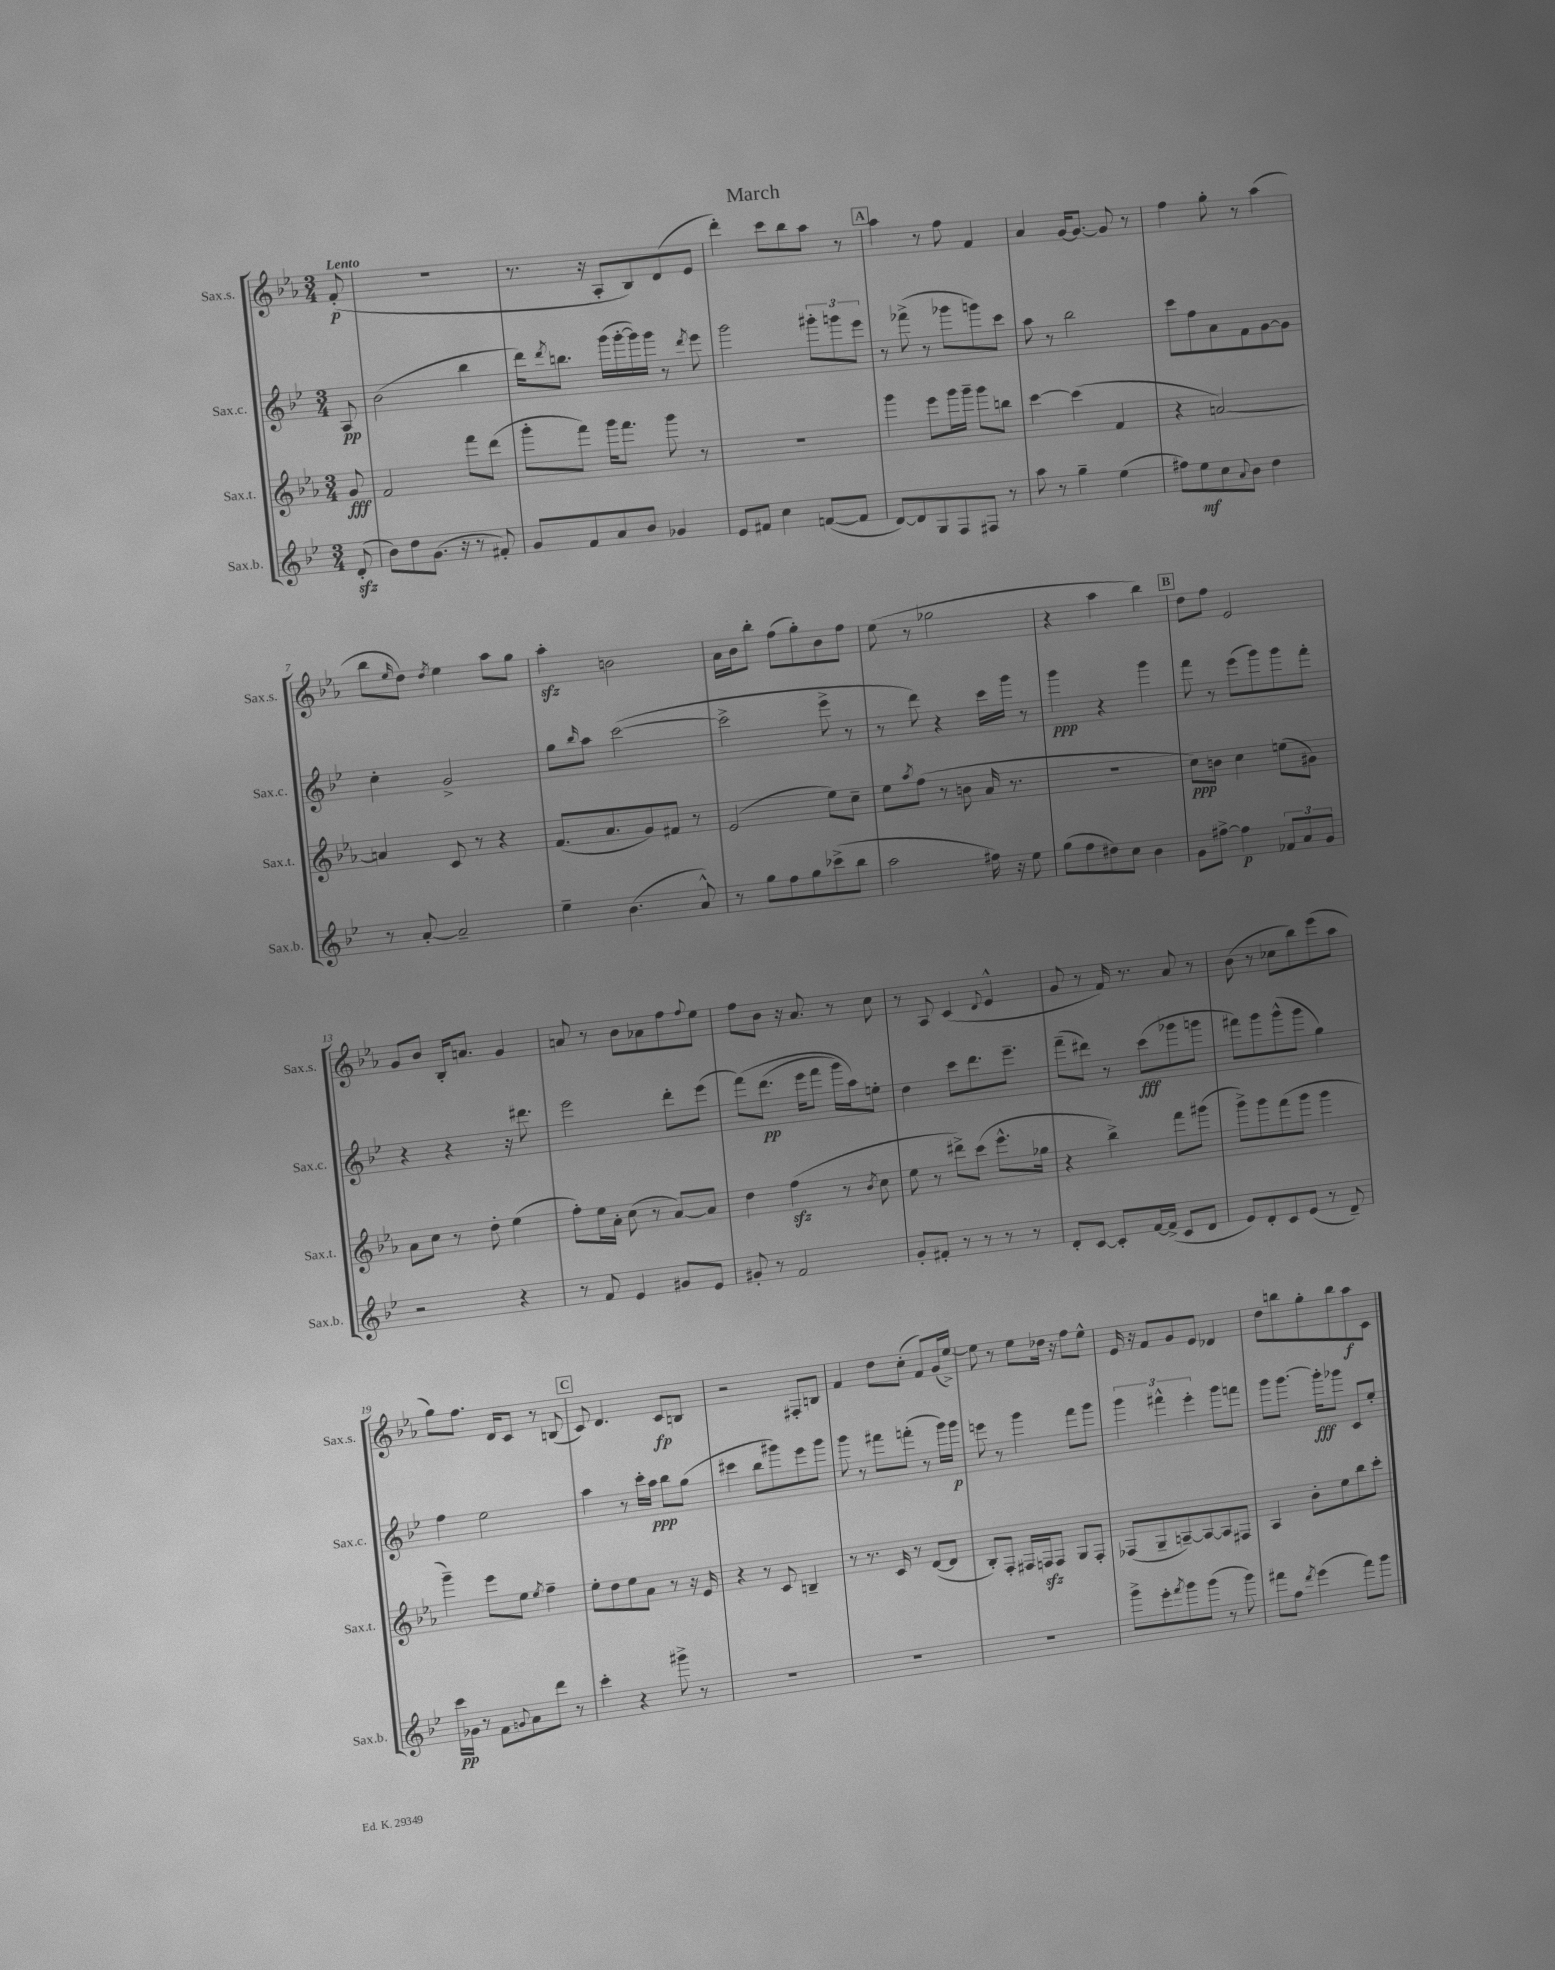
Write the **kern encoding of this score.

**kern	**dynam	**kern	**dynam	**kern	**dynam	**kern	**dynam
*part4	*part4	*part3	*part3	*part2	*part2	*part1	*part1
*staff4	*staff4	*staff3	*staff3	*staff2	*staff2	*staff1	*staff1
*I"Sax.b.	*	*I"Sax.t.	*	*I"Sax.c.	*	*I"Sax.s.	*
*I'Sax.b.	*	*I'Sax.t.	*	*I'Sax.c.	*	*I'Sax.s.	*
*clefG2	*	*clefG2	*	*clefG2	*	*clefG2	*
*k[b-e-]	*	*k[b-e-a-]	*	*k[b-e-]	*	*k[b-e-a-]	*
*M3/4	*	*M3/4	*	*M3/4	*	*M3/4	*
=	=	=	=	=	=	=	=
!	!	!	!	!	!	!LO:TX:a:B:t=Lento	!
(8dzz'/	.	8g/	fff	8A/	pp	(8f'/	p
=1	=1	=1	=1	=1	=1	=1	=1
8b-\L)	.	2f/	.	(2b-\	.	2.r	.
8dd\	.	.	.	.	.	.	.
(8.g\J	.	.	.	.	.	.	.
16r	.	.	.	.	.	.	.
8r	.	8fff\L	.	4bb-\	.	.	.
8f#X'/)	.	(8ddd\J	.	.	.	.	.
=2	=2	=2	=2	=2	=2	=2	=2
8g/L	.	8ggg'\L	.	16ddd\KL)	.	8.r	.
.	.	.	.	8qddd/	.	.	.
.	.	.	.	8.bbn\J	.	.	.
8f/	.	8fff\J)	.	.	.	.	.
.	.	.	.	.	.	16r	.
8a/	.	16ggg\KL	.	(16ggg\LL	.	8A-'/L	.
.	.	8.fff\J	.	[16ggg'\	.	.	.
8b-/J	.	.	.	16ggg\])	.	8B-/)	.
.	.	.	.	16ggg\JJ	.	.	.
4g-X/	.	8ggg\	.	8r	.	(8d/	.
.	.	.	.	8qddd/	.	.	.
.	.	8r	.	8eee-\	.	8e-/J	.
=3	=3	=3	=3	=3	=3	=3	=3
8e-/L	.	2.r	.	2ggg\	.	4ddd'\)	.
8f#X/J	.	.	.	.	.	.	.
4cc\	.	.	.	.	.	8ccc\L	.
.	.	.	.	.	.	8bb-\	.
([8fn/L	.	.	.	12ggg#X'\L	.	8aa-\J	.
.	.	.	.	12gggn\	.	.	.
8f/J]	.	.	.	.	.	8r	.
.	.	.	.	12eee-\J	.	.	.
!!LO:REH:place=s1:t=A
=4	=4	=4	=4	=4	=4	=4	=4
[8d/L)	.	4ggg\	.	8r	.	4aa-\	.
8d/]	.	.	.	(8fff-X^\	.	.	.
8G/	.	8eee-\L	.	8r	.	8r	.
8F/	.	16ggg\L	.	8ggg-X\L	.	8ff\	.
.	.	16ggg~\JJ	.	.	.	.	.
8F#X/J	.	8ggg\L	.	8gggn\)	.	4f/	.
8r	.	8bbn\J	.	8ccc\J	.	.	.
=5	=5	=5	=5	=5	=5	=5	=5
8aa\	.	[4ccc\	.	8aa\	.	4a-/	.
8r	.	.	.	8r	.	.	.
4gg~\	.	(4ccc\]	.	2bb-\	.	[16g/KL	.
.	.	.	.	.	.	8.g/J_	.
(4ee-\	.	4f/	.	.	.	8g/]	.
.	.	.	.	.	.	8r	.
=6	=6	=6	=6	=6	=6	=6	=6
8ff#X\L)	.	4r	.	8ccc\L	.	4ff\	.
8ee-\	mf	.	.	8ff\	.	.	.
8cc\	.	[2an/)	.	8a\	.	8gg'\	.
8qqa/	.	.	.	.	.	.	.
8b-\J	.	.	.	8f\	.	8r	.
4dd\	.	.	.	[8g\	.	(4aa-\	.
.	.	.	.	8g\J]	.	.	.
!!LO:LB:g=z
=7	=7	=7	=7	=7	=7	=7	=7
8r	.	4an/]	.	4cc'\	.	8bb-\L	.
.	.	.	.	.	.	16qqee-/	.
[8a'/	.	.	.	.	.	8dd\J)	.
.	.	.	.	.	.	8qdd/	.
2a~/]	.	8c/	.	2g^/	.	4ee-\	.
.	.	8r	.	.	.	.	.
.	.	4r	.	.	.	8aa-\L	.
.	.	.	.	.	.	8gg\J	.
=8	=8	=8	=8	=8	=8	=8	=8
4ee-~\	.	(8.f/L	.	8gg\L	.	4aa-zz'\	.
.	.	.	.	16qqbb-/	.	.	.
.	.	.	.	8aa\J	.	.	.
.	.	8.a-/	.	.	.	.	.
(4.b-\	.	.	.	([2ccc\	.	2bn\	.
.	.	8g/)	.	.	.	.	.
.	.	8f#X/J	.	.	.	.	.
8a^^/)	.	8r	.	.	.	.	.
=9	=9	=9	=9	=9	=9	=9	=9
8r	.	(2e-/	.	2ccc^\]	.	16a-\LL	.
.	.	.	.	.	.	16b-\J	.
8gg\L	.	.	.	.	.	8bb-'\J	.
8ff\	.	.	.	.	.	(8ff\L	.
8gg\	.	.	.	.	.	8gg'\)	.
(8ccc-X^\	.	8ee-\L)	.	8eee-^\	.	8b-\	.
8bb-\J	.	8cc~\J	.	8r	.	8ff\J	.
=10	=10	=10	=10	=10	=10	=10	=10
2aa\	.	8ee-\L	.	8r	.	(8ee-\	.
.	.	8qaa-/	.	.	.	.	.
.	.	(8ff\J	.	8ddd\)	.	8r	.
.	.	8r	.	4r	.	2gg-X\	.
.	.	8bn\	.	.	.	.	.
16ff#X\)	.	16a-/	.	16ccc\LL	.	.	.
16r	.	8.r	.	16ggg\JJ	.	.	.
8ee-\	.	.	.	8r	.	.	.
=11	=11	=11	=11	=11	=11	=11	=11
(8gg\L	.	2.r	.	4ggg\	ppp	4r	.
8ff\	.	.	.	.	.	.	.
8dd#X\)	.	.	.	4r	.	4aa-\	.
8cc\J	.	.	.	.	.	.	.
4b-\	.	.	.	4ggg\	.	4bb-\)	.
!!LO:REH:place=s1:t=B
=12	=12	=12	=12	=12	=12	=12	=12
8g\L	.	8cc\L)	ppp	8fff\	.	8dd\L	.
[8ff#X^\J	.	8bn\J	.	8r	.	8ff\J	.
4ff#\]	p	4cc\	.	(8eee-\L	.	2e-/	.
.	.	.	.	8ggg\)	.	.	.
12f-X/L	.	(8een\L	.	8ggg\	.	.	.
12a/	.	.	.	.	.	.	.
.	.	8g#X\J)	.	8fff'\J	.	.	.
12g/J	.	.	.	.	.	.	.
!!LO:LB:g=z
=13	=13	=13	=13	=13	=13	=13	=13
2r	.	8a-\L	.	4r	.	8g/L	.
.	.	8cc\J	.	.	.	8b-/J	.
.	.	8r	.	4r	.	16B-'/KL	.
.	.	.	.	.	.	8.an/J	.
.	.	8dd'\	.	.	.	.	.
4r	.	(4ee-\	.	16r	.	4g/	.
.	.	.	.	8.ddd#X\	.	.	.
=14	=14	=14	=14	=14	=14	=14	=14
8r	.	8ff'\L)	.	2eee-\	.	8an/	.
8f/	.	16ee-\L	.	.	.	8r	.
.	.	16a-'\JJ	.	.	.	.	.
4e-/	.	(8cc\	.	.	.	8b-\L	.
.	.	8r	.	.	.	8a-X\	.
8g#X/L	.	[8a-/L)	.	8ddd'\L	.	8ff\	.
.	.	.	.	.	.	8qqff/	.
8e-/J	.	8a-/J]	.	(8eee-\J	.	8ee-\J	.
=15	=15	=15	=15	=15	=15	=15	=15
8g#X'/	.	4dd\	.	(8fff\L)	.	8ff\L	.
8r	.	.	.	(8.ddd\J	pp	8b-\J	.
2f/	.	(4ffzz\	.	.	.	16r	.
.	.	.	.	16eee-\KL	.	8.a-/	.
.	.	.	.	8fff\J	.	.	.
.	.	8r	.	16ggg\LL)	.	8r	.
.	.	.	.	16aa\J)	.	.	.
.	.	8qb-/	.	.	.	.	.
.	.	8cc\	.	8een'\J	.	8cc\	.
=16	=16	=16	=16	=16	=16	=16	=16
8g'/L	.	8ee-\	.	4dd\	.	8r	.
8f#X'/J	.	8r	.	.	.	8A-/	.
8r	.	8ddd#X^\L)	.	8ccc\L	.	(4c/	.
8r	.	(8ccc\J	.	8.ddd\	.	.	.
.	.	.	.	.	.	8qqd/	.
8r	.	8.eee-^^\L	.	.	.	4e-^^/	.
.	.	.	.	8.eee-~\J	.	.	.
8r	.	.	.	.	.	.	.
.	.	16gg-X\Jk	.	.	.	.	.
=17	=17	=17	=17	=17	=17	=17	=17
8d'/L	.	4r	.	(8fff~\L	.	8g/	.
[8c/J	.	.	.	8ddd#X\J)	.	8r	.
8c'/L]	.	4bb-^\)	.	8r	.	16f/)	.
.	.	.	.	.	.	8.r	.
[16f/L	.	.	.	(8ccc\L	fff	.	.
(16f^/JJ]	.	.	.	.	.	.	.
8c/L	.	8fff\L	.	8ggg-X\	.	8a-/	.
8d/J	.	(8ggg#X\J	.	8gggn\J	.	8r	.
=18	=18	=18	=18	=18	=18	=18	=18
8e-/L)	.	8ggg^\L)	.	8fff#X\L)	.	(8b-\	.
8d'/	.	8ggg\	.	8ggg\	.	8r	.
8c/	.	(8fff\	.	(8ggg^^\	.	8cc-X\L	.
(8e-/J	.	8ggg\J	.	8ggg\J	.	8bb-\)	.
8r	.	4ggg\	.	4gg\)	.	(8eee-\	.
8d~/)	.	.	.	.	.	8aa-\J	.
!!LO:LB:g=z
=19	=19	=19	=19	=19	=19	=19	=19
16ccc\LL	pp	4ggg~\)	.	4ff\	.	8gg\L)	.
16g-X\JJ	.	.	.	.	.	.	.
8r	.	.	.	.	.	8.ff\J	.
8f\L	.	8eee-\L	.	2ee-\	.	.	.
.	.	.	.	.	.	16d/KL	.
8qqgn/	.	.	.	.	.	.	.
8a\	.	8ee-\J	.	.	.	8c/J	.
.	.	8qee-/	.	.	.	.	.
8ddd\J	.	4ff~\	.	.	.	8r	.
8r	.	.	.	.	.	(8Bn/	.
!!LO:REH:place=s1:t=C
=20	=20	=20	=20	=20	=20	=20	=20
4ccc'\	.	8ee-'\L	.	4aa\	.	8c/)	.
.	.	8dd\	.	.	.	4.d/	.
4r	.	8ee-\	.	8r	.	.	.
.	.	8a-\J	.	16ccc'\LL	.	.	.
.	.	.	.	16aa\JJ	ppp	.	.
8ggg#X^\	.	8r	.	8bb-\L	.	8c/L	fp
8r	.	16r	.	(8gg\J	.	8Bn/J	.
.	.	16e-/	.	.	.	.	.
=21	=21	=21	=21	=21	=21	=21	=21
2.r	.	4r	.	4ccc#X\	.	2r	.
.	.	8r	.	8bb-\L	.	.	.
.	.	8c/	.	8ggg#X\)	.	.	.
.	.	4Bn~/	.	8eee-\	.	8F#X'/L	.
.	.	.	.	8ggg#\J	.	8Bn/J	.
=22	=22	=22	=22	=22	=22	=22	=22
2.r	.	8r	.	8ggg\	.	4f/	.
.	.	8.r	.	8r	.	.	.
.	.	.	.	8fff#X\L	.	8dd\L	.
.	.	16c/	.	.	.	.	.
.	.	8r	.	(8fffn'\J	.	(8cc'\J	.
.	.	([8d/L	.	8r	.	8f/L)	.
.	.	8d/J]	.	16ggg\LL)	.	(16g/L	.
.	.	.	.	16ggg\JJ	p	[16ee-^/JJ)	.
=23	=23	=23	=23	=23	=23	=23	=23
2.r	.	8B-'/L)	.	8eeen\	.	8ee-\]	.
.	.	8F'/J	.	8r	.	8r	.
.	.	16F#X/LL	.	4ggg\	.	8ee-\L	.
.	.	16Fnzz/J	.	.	.	.	.
.	.	8F/J	.	.	.	16dd-X\Jk	.
.	.	.	.	.	.	16r	.
.	.	8G/L	.	8fff\L	.	8ff\L	.
.	.	8F'/J	.	8ggg\J	.	8ee-^^\J	.
=24	=24	=24	=24	=24	=24	=24	=24
8ggg^\L	.	(8F-X/L	.	6ggg\	.	16e-/	.
.	.	.	.	.	.	16r	.
8eee-'\	.	8G~/	.	.	.	8f/L	.
.	.	.	.	6fff#X^^\	.	.	.
8qfff/	.	.	.	.	.	.	.
8ggg\	.	[8An~/)	.	.	.	8g/	.
.	.	.	.	6eee-'\	.	.	.
(8ggg\J	.	8A/_	.	.	.	8e-/J	.
8r	.	8A/]	.	8ggg\L	.	4d-X/	.
8ggg\)	.	8F#X/J	.	8fffn\J	.	.	.
=25	=25	=25	=25	=25	=25	=25	=25
8fff#X\L	.	4A-/	.	8ggg\L	.	8dd\L	.
8ff\J	.	.	.	[8.ggg\J	.	8bbn\	.
8qddd/	.	.	.	.	.	.	.
(4eee-\	.	8b-'\L	.	.	.	8gg'\	.
.	.	.	.	16ggg'\KL]	fff	.	.
.	.	8ee-\	.	8ggg-X\J	.	8bb\	.
8fff#\L)	.	8bb-\	.	8c/L	.	8aa-\	f
8ggg\J	.	8ccc'\J	.	8ee-'/J	.	8c\J	.
==	==	==	==	==	==	==	==
*-	*-	*-	*-	*-	*-	*-	*-
